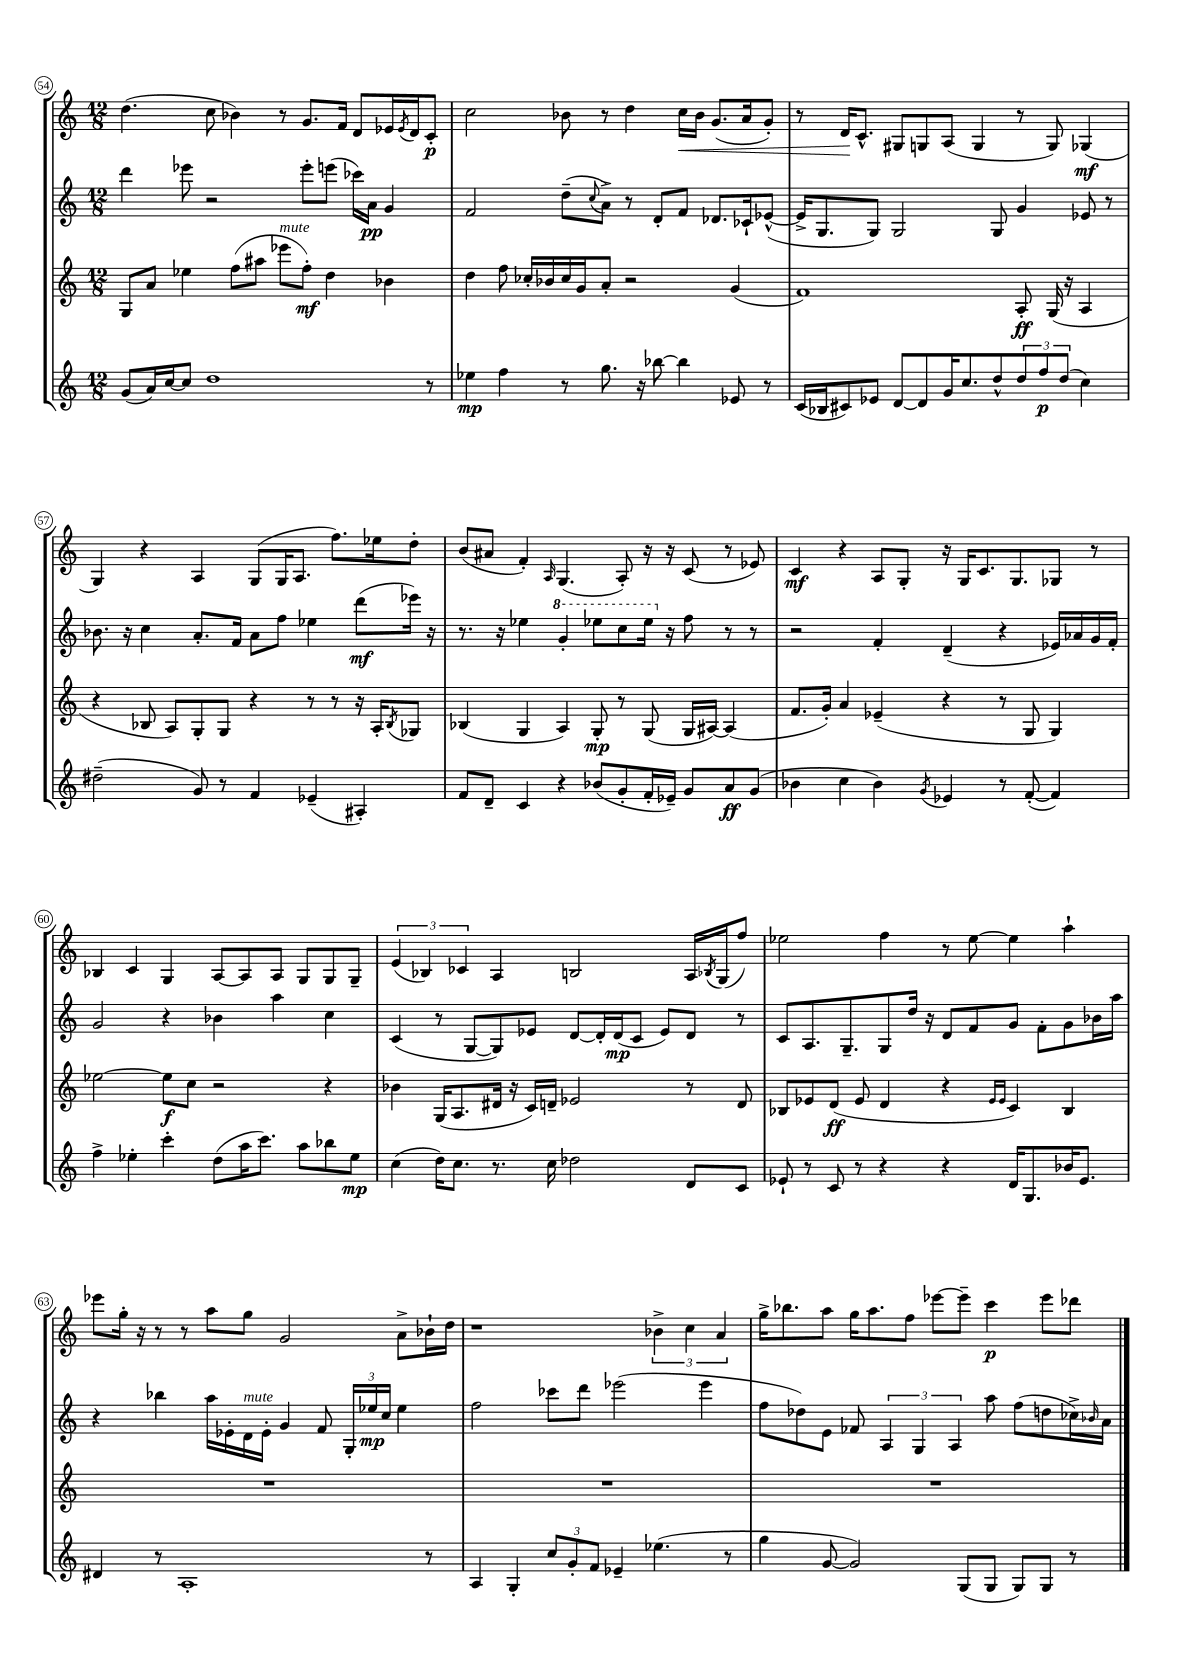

**kern	**dynam	**kern	**dynam	**kern	**dynam	**kern	**dynam
*part4	*part4	*part3	*part3	*part2	*part2	*part1	*part1
*staff4	*staff4	*staff3	*staff3	*staff2	*staff2	*staff1	*staff1
*clefG2	*	*clefG2	*	*clefG2	*	*clefG2	*
*k[]	*	*k[]	*	*k[]	*	*k[]	*
*M12/8	*	*M12/8	*	*M12/8	*	*M12/8	*
=54	=54	=54	=54	=54	=54	=54	=54
(8g/L	.	8G/L	.	4ddd\	.	(4.dd\	.
16a/L)	.	8a/J	.	.	.	.	.
[16cc/J	.	.	.	.	.	.	.
8cc/J]	.	4ee-X\	.	8eee-X\	.	.	.
1dd	.	.	.	2r	.	8cc\	.
.	.	(8ff\L	.	.	.	4b-X\)	.
.	.	8aa#X\J	.	.	.	.	.
!	!	!LO:TX:a:i:t=mute	!	!	!	!	!
.	.	8eee-X\L	.	.	.	8r	.
.	.	8ff'\J)	mf	8eee-'\L	.	8.g/L	.
.	.	4dd\	.	(8eeen\J	.	.	.
.	.	.	.	.	.	16f/Jk	.
.	.	.	.	16ccc-X\LL)	.	8d/L	.
.	.	.	.	16a\JJ	pp	.	.
.	.	4b-X\	.	4g/	.	16e-X/L	.
.	.	.	.	.	.	8qe-/	.
.	.	.	.	.	.	16d/J	.
8r	.	.	.	.	.	8c'/J	p
=55	=55	=55	=55	=55	=55	=55	=55
4ee-X\	mp	4dd\	.	2f/	.	2cc\	.
4ff\	.	8ff\	.	.	.	.	.
.	.	16cc-X'/LL	.	.	.	.	.
.	.	16b-X/	.	.	.	.	.
8r	.	16cc-/	.	(8dd~\L	.	8b-X\	.
.	.	16g/J	.	.	.	.	.
.	.	.	.	8qqcc/	.	.	.
8.gg\	.	8a'/J	.	8a^\J)	.	8r	.
.	.	2r	.	8r	.	4dd\	.
16r	.	.	.	.	.	.	.
[8bb-X\	.	.	.	8d'/L	.	.	.
!	!	!	!	!	!	!	!LO:HP:b
4bb-\]	.	.	.	8f/J	.	16cc\LL	<
.	.	.	.	.	.	16b-\JJ	.
.	.	.	.	8.d-X/L	.	(8.g/L	.
8e-X/	.	(4g/	.	.	.	.	.
.	.	.	.	16c-X`/k	.	16a/k	.
8r	.	.	.	([8e-X^^/J	.	8g'/J)	.
=56	=56	=56	=56	=56	=56	=56	=56
(16c/LL	.	1f)	.	16e-^/KL]	.	8r	.
16B-X/J	.	.	.	8.G/	.	.	.
8c#X/)	.	.	.	.	.	16d/KL	.
.	.	.	.	.	.	8.c^^/J	[
8e-X/J	.	.	.	8G/J)	.	.	.
[8d/L	.	.	.	2G/	.	8G#X/L	.
8d/]	.	.	.	.	.	8Gn/	.
16g/K	.	.	.	.	.	(8A/J	.
8.cc/	.	.	.	.	.	.	.
.	.	.	.	.	.	4G/	.
8dd^^/	.	.	.	8G/	.	.	.
12dd/	.	8A'/	ff	4g/	.	8r	.
12ff/	p	.	.	.	.	.	.
.	.	(16G/	.	.	.	8G/)	.
(12dd/J	.	.	.	.	.	.	.
.	.	16r	.	.	.	.	.
4cc\)	.	4A/	.	8e-X/	.	(4G-X/	mf
.	.	.	.	8r	.	.	.
!!LO:LB:g=z
=57	=57	=57	=57	=57	=57	=57	=57
(2dd#X~\	.	4r	.	8.b-X\	.	4G/)	.
.	.	.	.	16r	.	.	.
.	.	8B-X/	.	4cc\	.	4r	.
.	.	8A/L)	.	.	.	.	.
8g/)	.	8G'/	.	8.a'/L	.	4A/	.
8r	.	8G/J	.	.	.	.	.
.	.	.	.	16f/Jk	.	.	.
4f/	.	4r	.	8a\L	.	(8G/L	.
.	.	.	.	8ff\J	.	16G/K	.
.	.	.	.	.	.	8.A/J	.
(4e-X~/	.	8r	.	4ee-X\	.	.	.
.	.	8r	.	.	.	8.ff\L)	.
4A#X'/)	.	16r	.	(8ddd\L	mf	.	.
.	.	16A'/KL	.	.	.	16ee-X\k	.
.	.	8qB-/	.	.	.	.	.
.	.	8G-X/J	.	16eee-X\Jk)	.	8dd'\J	.
.	.	.	.	16r	.	.	.
=58	=58	=58	=58	=58	=58	=58	=58
8f/L	.	(4B-X/	.	8.r	.	(8b/L	.
8d~/J	.	.	.	.	.	8a#X/J	.
.	.	.	.	16r	.	.	.
4c/	.	4G/	.	4ee-X\	.	4f'/)	.
.	.	.	.	.	.	16qqA/	.
*	*	*	*	*8va	*	*	*
4r	.	4A/)	.	4gg'/	.	(4.G/	.
(8b-X/L	.	8G'/	mp	8eee-X\L	.	.	.
8g'/	.	8r	.	8ccc\	.	8A'/)	.
16f'/L	.	(8G/	.	16eee-\Jk	.	16r	.
*	*	*	*	*X8va	*	*	*
16e-X~/JJ)	.	.	.	16r	.	16r	.
8g/L	.	16G/LL	.	8ff\	.	(8c/	.
.	.	[16A#X/JJ)	.	.	.	.	.
8a/	ff	(4A#/]	.	8r	.	8r	.
(8g/J	.	.	.	8r	.	8e-X/)	.
=59	=59	=59	=59	=59	=59	=59	=59
4b-X\	.	8.f/L	.	2r	.	4c/	mf
.	.	16g'/Jk)	.	.	.	.	.
4cc\	.	4a/	.	.	.	4r	.
4b-\)	.	(4e-X~/	.	4f'/	.	8A/L	.
.	.	.	.	.	.	8G'/J	.
8qg/	.	.	.	.	.	.	.
4e-X/	.	4r	.	(4d~/	.	16r	.
.	.	.	.	.	.	16G/KL	.
.	.	.	.	.	.	8.c/	.
8r	.	8r	.	4r	.	.	.
.	.	.	.	.	.	8.G/	.
([8f'/	.	8G/	.	.	.	.	.
4f/])	.	4G/)	.	16e-X/LL)	.	8G-X/J	.
.	.	.	.	16a-X/	.	.	.
.	.	.	.	16g/	.	8r	.
.	.	.	.	16f'/JJ	.	.	.
!!LO:LB:g=z
=60	=60	=60	=60	=60	=60	=60	=60
4ff^\	.	[2ee-X\	.	2g/	.	4B-X/	.
4ee-X'\	.	.	.	.	.	4c/	.
4ccc'\	.	8ee-\L]	f	4r	.	4G/	.
.	.	8cc\J	.	.	.	.	.
(8dd\L	.	2r	.	4b-X\	.	[8A/L	.
16aa\K	.	.	.	.	.	8A/]	.
8.ccc\J)	.	.	.	.	.	.	.
.	.	.	.	4aa\	.	8A/J	.
8aa\L	.	.	.	.	.	8G/L	.
8bb-X\	.	4r	.	4cc\	.	8G/	.
8ee-\J	mp	.	.	.	.	8G~/J	.
=61	=61	=61	=61	=61	=61	=61	=61
(4cc\	.	4b-X\	.	(4c/	.	(6e/	.
.	.	.	.	.	.	6B-X/)	.
16dd\KL)	.	(16G/KL	.	8r	.	.	.
8.cc\J	.	8.A/	.	.	.	.	.
.	.	.	.	.	.	6c-X/	.
.	.	.	.	[8G/L	.	.	.
8.r	.	16d#X/Jk	.	8G/])	.	4A/	.
.	.	16r	.	.	.	.	.
.	.	16c/LL)	.	8e-X/J	.	.	.
16cc\	.	16dn~/JJ	.	.	.	.	.
2dd-X\	.	2e-X/	.	[8d/L	.	2Bn/	.
.	.	.	.	16d'/L]	.	.	.
.	.	.	.	(16d/J	mp	.	.
.	.	.	.	8c/J	.	.	.
.	.	.	.	8e-/L)	.	.	.
8d/L	.	8r	.	8d/J	.	16A/LL	.
.	.	.	.	.	.	8qB-X/	.
.	.	.	.	.	.	(16G/J	.
8c/J	.	8d/	.	8r	.	8ff/J)	.
=62	=62	=62	=62	=62	=62	=62	=62
8e-X`/	.	8B-X/L	.	8c/L	.	2ee-X\	.
8r	.	8e-X/	.	8.A/	.	.	.
8c/	.	(8d/J	ff	.	.	.	.
.	.	.	.	8.G~/	.	.	.
8r	.	8e-/	.	.	.	.	.
4r	.	4d/	.	8G/	.	4ff\	.
.	.	.	.	16dd/Jk	.	.	.
.	.	.	.	16r	.	.	.
4r	.	4r	.	8d/L	.	8r	.
.	.	.	.	8f/	.	[8ee-\	.
.	.	16qqe-/LL	.	.	.	.	.
.	.	16qqe-/JJ	.	.	.	.	.
16d/KL	.	4c/)	.	8g/J	.	4ee-\]	.
8.G/	.	.	.	.	.	.	.
.	.	.	.	8f'\L	.	.	.
16b-X/K	.	4B-/	.	8g\	.	4aa`\	.
8.e-/J	.	.	.	.	.	.	.
.	.	.	.	16b-X\L	.	.	.
.	.	.	.	16aa\JJ	.	.	.
!!LO:LB:g=z
=63	=63	=63	=63	=63	=63	=63	=63
4d#X/	.	1.r	.	4r	.	8eee-X\L	.
.	.	.	.	.	.	16gg'\Jk	.
.	.	.	.	.	.	16r	.
8r	.	.	.	4bb-X\	.	8r	.
1A'	.	.	.	.	.	8r	.
.	.	.	.	16aa\LL	.	8aa\L	.
.	.	.	.	16e-X'\	.	.	.
!	!	!	!	!LO:TX:a:i:t=mute	!	!	!
.	.	.	.	16d\	.	8gg\J	.
.	.	.	.	16e-'\JJ	.	.	.
.	.	.	.	4g/	.	2g/	.
.	.	.	.	8f/	.	.	.
.	.	.	.	24G'/LL	.	.	.
.	.	.	.	24ee-X/	mp	.	.
.	.	.	.	24cc/JJ	.	.	.
.	.	.	.	4ee-\	.	8a^\L	.
8r	.	.	.	.	.	16b-X`\L	.
.	.	.	.	.	.	16dd\JJ	.
=64	=64	=64	=64	=64	=64	=64	=64
4A/	.	1.r	.	2ff\	.	1r	.
4G'/	.	.	.	.	.	.	.
12cc/L	.	.	.	8ccc-X\L	.	.	.
12g'/	.	.	.	.	.	.	.
.	.	.	.	8ddd\J	.	.	.
12f/J	.	.	.	.	.	.	.
4e-X~/	.	.	.	(2eee-X\	.	.	.
(4.ee-X\	.	.	.	.	.	6b-X^\	.
.	.	.	.	.	.	6cc\	.
.	.	.	.	4eee-\	.	.	.
.	.	.	.	.	.	6a/	.
8r	.	.	.	.	.	.	.
=65	=65	=65	=65	=65	=65	=65	=65
4gg\	.	1.r	.	8ff\L	.	16gg^\KL	.
.	.	.	.	.	.	8.bb-X\	.
.	.	.	.	8dd-X\)	.	.	.
[8g/	.	.	.	8e\J	.	8aa\J	.
2g/])	.	.	.	8f-X/	.	16gg\KL	.
.	.	.	.	.	.	8.aa\	.
.	.	.	.	6A/	.	.	.
.	.	.	.	.	.	8ff\J	.
.	.	.	.	6G/	.	.	.
.	.	.	.	.	.	[8eee-X\L	.
.	.	.	.	6A/	.	.	.
(8G/L	.	.	.	.	.	8eee-~\J]	.
8G/J	.	.	.	8aa\	.	4ccc\	p
8G/L)	.	.	.	(8ff\L	.	.	.
8G/J	.	.	.	8ddn\	.	8eee-\L	.
8r	.	.	.	16cc-X^\L)	.	8ddd-X\J	.
.	.	.	.	16qqb-X/	.	.	.
.	.	.	.	16a\JJ	.	.	.
==	==	==	==	==	==	==	==
*-	*-	*-	*-	*-	*-	*-	*-
